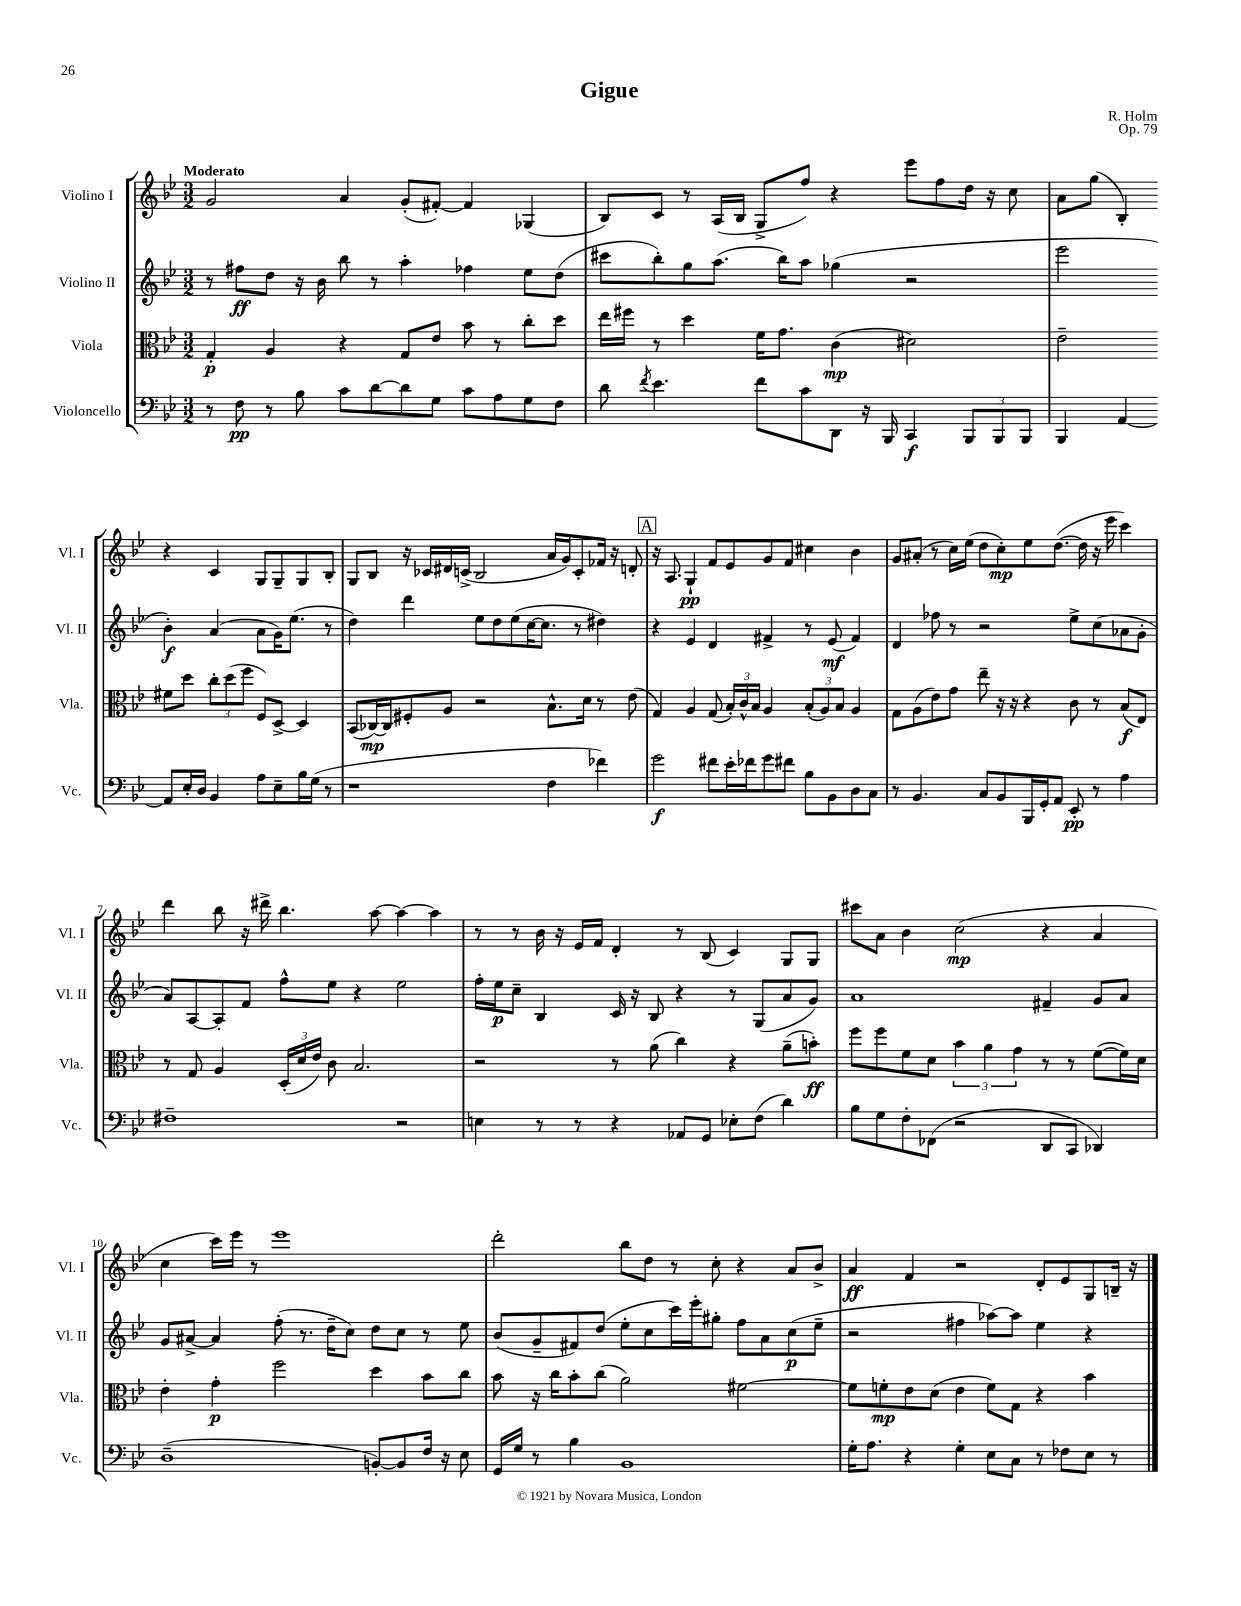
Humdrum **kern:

**kern	**kern	**kern	**kern
*staff4	*staff3	*staff2	*staff1
*clefF4	*clefC3	*clefG2	*clefG2
*k[b-e-]	*k[b-e-]	*k[b-e-]	*k[b-e-]
*M3/2	*M3/2	*M3/2	*M3/2
8r	4G'	8r	2g
8F	.	8ff#	.
8r	4A	8dd	.
8B-	.	16r	.
.	.	16b-	.
8c	4r	8bb-	4a
[8d	.	8r	.
8d]	8G	4aa'	(8g'
8G	8e-	.	[8f#')
8c	8b-	4ff-	4f#]
8A	8r	.	.
8G	8cc'	8ee-	(4G-
8F	8dd	(8dd	.
=	=	=	=
8d	16ee-	8ccc#	8B-)
.	16ff#	.	.
8qf	.	.	.
4.e-	8r	8bb-')	8c
.	4dd	8gg	8r
.	.	(8.aa	(16A
.	.	.	16B-
8f	16f	.	8G^
.	8.g	16bb-)	.
8c	.	8aa	8ff)
8DD	(4c	(4gg-	4r
16r	.	.	.
16BBB-	.	.	.
4CC	2d#)	2r	8eee-
.	.	.	8ff
12BBB-	.	.	16dd
.	.	.	16r
12BBB-	.	.	.
.	.	.	8cc
12BBB-	.	.	.
=	=	=	=
4BBB-	2e-~	2eee-	8a
.	.	.	(8gg
[4AA	.	.	4B-')
8AA]	8f#	4b-')	4r
16E-'	8dd	.	.
16D	.	.	.
4BB-	12cc'	(4a	4c
.	(12dd	.	.
.	12ff	.	.
8A	8F)	8a	8G
8E-~	[8D^	16g)	8G~
.	.	(8.ee-	.
16B-	4D]	.	8G
(16G	.	.	.
8r	.	8r	8B-'
=	=	=	=
1r	(8BB-	4dd)	8G
.	[16C-)	.	8B-
.	16C-]	.	.
.	8F#'	4ddd	16r
.	.	.	16c-
.	8A	.	16d#
.	.	.	(16c^
.	2r	8ee-	2B-
.	.	8dd	.
.	.	(8ee-	.
.	.	[16cc	.
.	.	8.cc]	.
4F	8.B-^^	.	16a
.	.	.	16g)
.	.	8r	8c'
.	16d	.	.
4f-)	8r	4dd#)	16f-
.	.	.	16r
.	(8e-	.	8d'
=	=	=	=
2g	4G)	4r	16r
.	.	.	8.A
.	4A	4e-	4G`
8f#	(8G	4d	8f
16e-'	24B-')	.	8e-
.	24c^^	.	.
16f-	.	.	.
.	24B-	.	.
8g	4A	4f#^	8g
8f#	.	.	8f
8B-	(12B-'	8r	4cc#
.	12A)	.	.
8BB-	.	(8e-	.
.	12B-	.	.
8D	4A	4f#)	4b-
8C	.	.	.
=	=	=	=
8r	8G	4d	8g
4.BB-	(8A	.	(8a#'
.	8e-)	8ff-	8r
.	8g	8r	16cc)
.	.	.	(16ee-
8C	8ee-~	2r	8dd
8BB-	16r	.	8cc')
.	16r	.	.
16BBB-	4r	.	8ee-
16GG'	.	.	.
8AA	.	.	([8.dd
8EE-'	8c	8ee-^	.
.	.	.	16dd]
8r	8r	(8cc	16r
.	.	.	16eee-
4A	(8B-	8a-	4ccc)
.	8E-)	8g'	.
=	=	=	=
1F#~	8r	8a)	4ddd
.	8G	[8A	.
.	4A	8A']	8bb-
.	.	8f	16r
.	.	.	16ddd#^
.	(24D'	8ff^^	4.bb-
.	24d	.	.
.	24e-)	.	.
.	8c	8ee-	.
.	2.B-	4r	.
.	.	.	[8aa
2r	.	2ee-	4aa_
.	.	.	4aa]
=	=	=	=
4E	2r	16ff'	8r
.	.	16ee-	.
.	.	8cc~	8r
8r	.	4B-	16b-
.	.	.	16r
8r	.	.	16e-
.	.	.	16f
4r	8r	16c	4d'
.	.	16r	.
.	(8a	8B-	.
8AA-	4cc)	4r	8r
8GG	.	.	(8B-
8E-'	4r	8r	4c)
(8F	.	(8G	.
4d)	(8a~	8a	8G
.	8b')	8g)	8G
=	=	=	=
8B-	8ff	1a	8ccc#
8G	8ff	.	8a
8F'	8f	.	4b-
(8FF-	8d	.	.
2r	6b-	.	(2cc
.	6a	.	.
.	6g	.	.
8DD	8r	4f#~	4r
8CC	8r	.	.
4DD-)	([8f	8g	4a
.	16f])	8a	.
.	16d	.	.
=	=	=	=
(1D~	4e-'	8g	4cc
.	.	[8a#^	.
.	4g'	4a#]	16ccc)
.	.	.	16eee-
.	.	.	8r
.	2ff	(8ff'	1eee-
.	.	8.r	.
.	.	16dd~	.
.	.	8cc)	.
[8BB')	4dd	8dd	.
8BB]	.	8cc	.
16F	8b-	8r	.
16r	.	.	.
8E-	8cc	8ee-	.
=	=	=	=
16GG	8b-	(8b-	2ddd'
16G	.	.	.
8r	16r	8g~	.
.	16cc	.	.
4B-	8b-'	8f#)	.
.	(8cc	(8dd	.
1BB-	2a)	8ee-'	8bb-
.	.	8cc	8dd
.	.	16ccc)	8r
.	.	16eee-'	.
.	.	8gg#'	8cc'
.	[2f#	8ff	4r
.	.	8a	.
.	.	(8cc	8a
.	.	8ee-~	8b-^
=	=	=	=
16G'	8f#]	2r	4a
8.A	.	.	.
.	8f'	.	.
4r	8e-	.	4f
.	(8d	.	.
4G'	4e-	4ff#	2r
8E-	8f)	[8aa-)	.
8C	8G	8aa-]	.
8r	4r	4ee-	8d'
8F-	.	.	8e-
8E-	4b-	4r	8G
8r	.	.	16B~
.	.	.	16r
==	==	==	==
*-	*-	*-	*-
